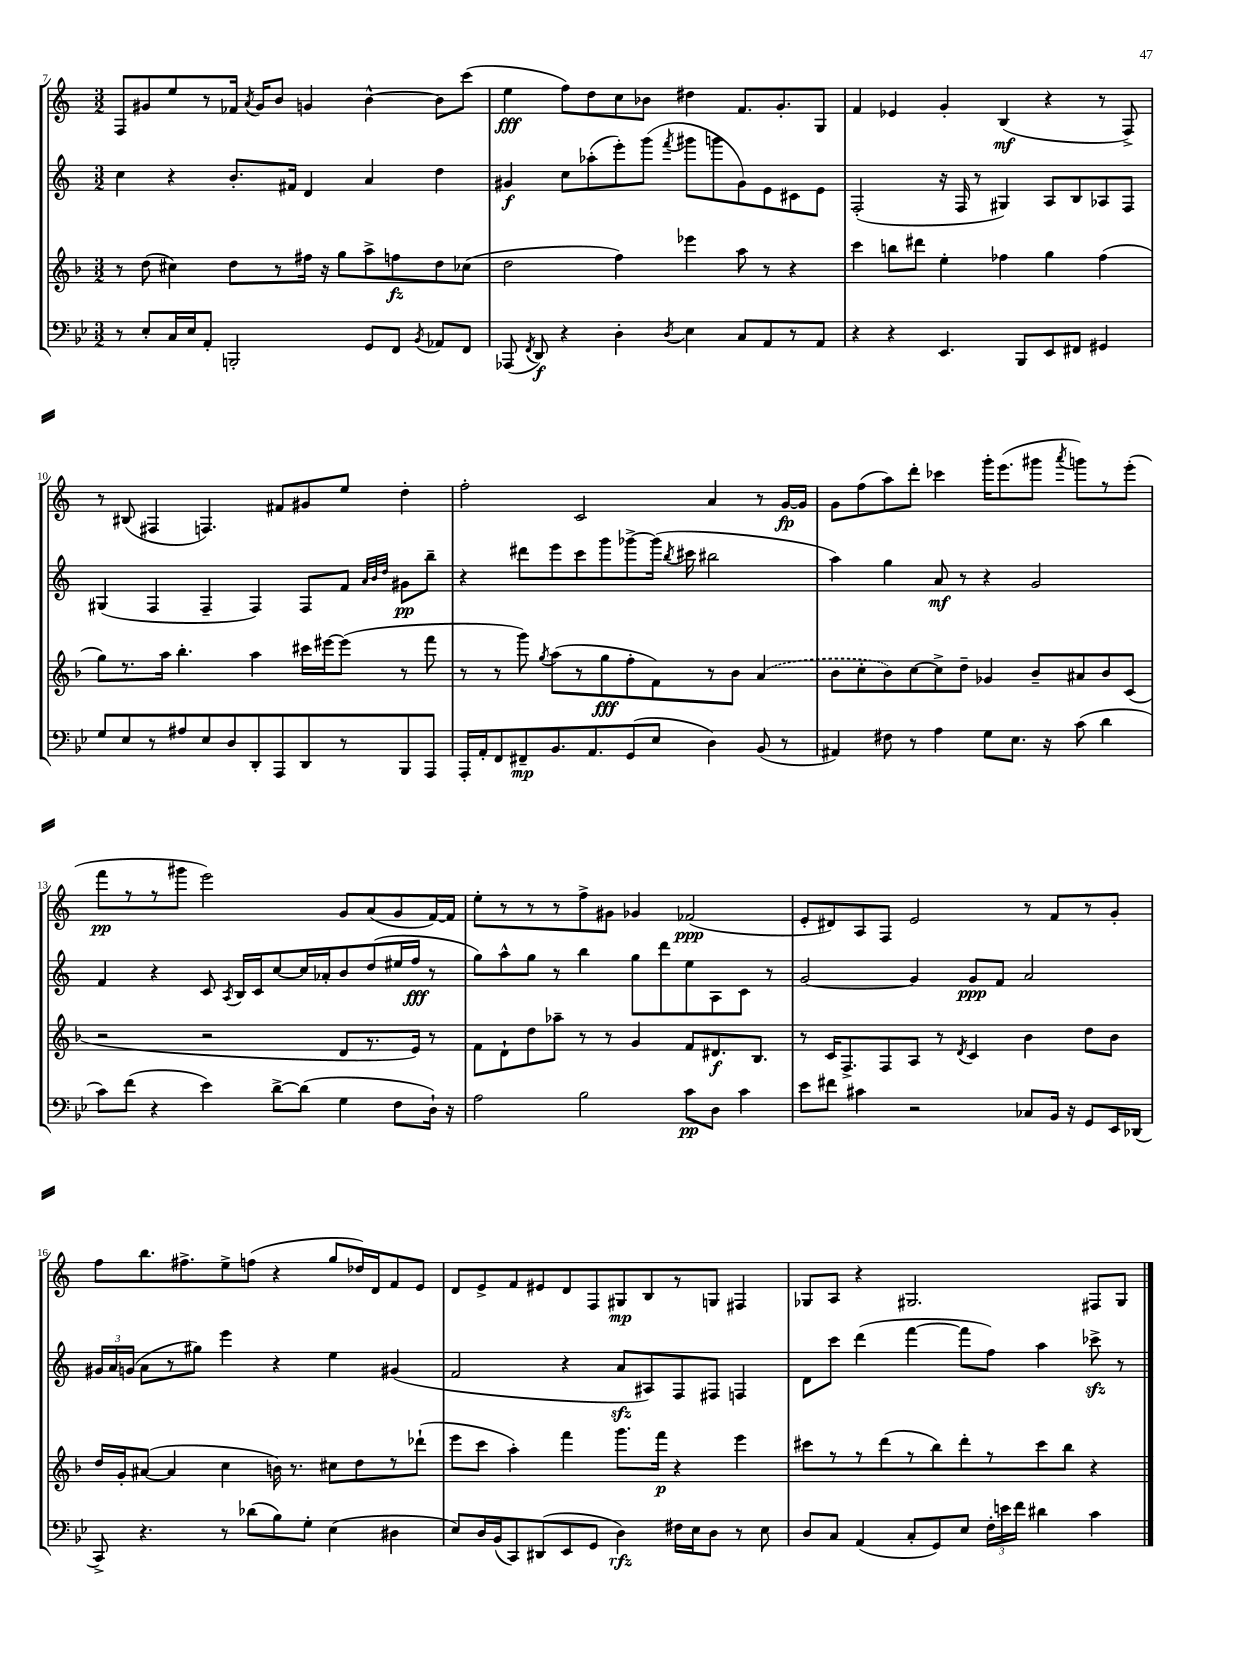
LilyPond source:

<<
\new StaffGroup <<
\new Staff = "s0" {
    \clef treble \key c \major \numericTimeSignature \time 3/2
    \autoBeamOff f8[ gis'8 e''8 r8 fes'16] \acciaccatura { a'8 } gis'16[ b'8] g'4 b'4~-^ b'8[ c'''8]( |
    e''4\fff f''8[) d''8 c''8 bes'8] dis''4 f'8.[ g'8.-. g8] |
    f'4 ees'4 g'4-. b4\mf( r4 r8 f8->) |
    r8 bis8( fis4 f4.) fis'8[ gis'8 e''8] d''4-. |
    f''2-. c'2 a'4 r8 g'16[~\fp g'16] |
    g'8[ f''8( a''8) d'''8]-. ces'''4 g'''16[-. e'''8.( gis'''8] \acciaccatura { a'''8 } g'''8[) r8 e'''8]-.( |
    f'''8[\pp r8 r8 gis'''8] e'''2) g'8[ a'8( g'8 f'16~) f'16] |
    e''8[-. r8 r8 r8 f''8-> gis'8] ges'4 fes'2\ppp( |
    e'8[-. dis'8) a8 f8] e'2 r8 f'8[ r8 g'8]-. |
    f''8[ b''8. fis''8.-> e''8-> f''8]( r4 g''8[ des''16) d'16 f'8 e'8] |
    d'8[ e'8-> f'8 eis'8 d'8 f8 gis8\mp b8 r8 g8] fis4 |
    ges8[ a8] r4 gis2. fis8[ gis8] \bar "|." |
}
\new Staff = "s1" {
    \clef treble \key c \major \numericTimeSignature \time 3/2
    \autoBeamOff c''4 r4 b'8.[-. fis'16] d'4 a'4 d''4 |
    gis'4\f c''8[ aes''8-.( e'''8-.) g'''8]( \acciaccatura { f'''8 } gis'''8[ g'''8 gis'8) e'8 cis'8 e'8] |
    f2-.( r16 f16 r8 gis4) a8[ b8 aes8 f8] |
    gis4( f4 f4-- f4) f8[ f'8] \grace { a'32[ b'32 d''32] } gis'8[\pp b''8]-- |
    r4 dis'''8[ e'''8 c'''8 g'''8 ges'''8~-> ges'''16]( \acciaccatura { b''8 } cis'''16 bis''2 |
    a''4) g''4 a'8\mf r8 r4 g'2 |
    f'4 r4 c'8 \acciaccatura { a8 } b16[ c'16 c''8~ c''16 aes'16-. b'8 d''8( eis''16 f''16]\fff r8 |
    g''8[) a''8-^ g''8] r8 b''4 g''8[ d'''8 e''8 a8 c'8] r8 |
    g'2~ g'4 g'8[\ppp f'8] a'2 |
    \tuplet 3/2 { gis'16[ a'16 g'16]( } a'8[ r8 gis''8]) e'''4 r4 e''4 gis'4( |
    f'2 r4 a'8[\sfz ais8) f8 fis8] f4 |
    d'8[ c'''8] d'''4( f'''4~ f'''8[ f''8]) a''4 ces'''8->\sfz r8 \bar "|." |
}
\new Staff = "s2" {
    \clef treble \key f \major \numericTimeSignature \time 3/2
    \autoBeamOff r8 d''8( cis''4) d''8[ r8 fis''16] r16 g''8[ a''8-> f''8\fz d''8 ces''8]( |
    d''2 f''4) ees'''4 a''8 r8 r4 |
    c'''4 b''8[ dis'''8] e''4-. fes''4 g''4 fes''4( |
    g''8[) r8. a''16] bes''4.-. a''4 cis'''16[ eis'''16~ eis'''8]( r8 f'''8 |
    r8 r8 g'''8) \acciaccatura { g''8 } a''8[( r8 g''8\fff f''8-. f'8) r8 bes'8] \once \slurDashed a'4( |
    bes'8[ c''8-. bes'8) c''8~ c''8-> d''8]-- ges'4 bes'8[-- ais'8 bes'8 c'8]( |
    r2 r2 d'8[ r8. e'16]) r8 |
    f'8[ d'8-! d''8 aes''8]-- r8 r8 g'4 f'8[ dis'8.\f bes8.] |
    r8 c'16[ f8.-> f8 a8] r8 \acciaccatura { d'8 } c'4 bes'4 d''8[ bes'8] |
    d''16[ g'16-. ais'8]~( ais'4 c''4 b'16) r8. cis''8[ d''8 r8 des'''8]-!( |
    e'''8[ c'''8] a''4-.) f'''4 g'''8.[ f'''16]\p r4 e'''4 |
    cis'''8[ r8 r8 d'''8( r8 bes''8) d'''8-. r8 cis'''8 bes''8] r4 \bar "|." |
}
\new Staff = "s3" {
    \clef bass \key bes \major \numericTimeSignature \time 3/2
    \autoBeamOff r8 ees8[-. c16 ees16 a,8]-. b,,2-. g,8[ f,8] \acciaccatura { bes,8 } aes,8[ f,8] |
    aes,,8( \acciaccatura { f,8 } d,8\f) r4 d4-. \acciaccatura { d8 } ees4 c8[ a,8 r8 a,8] |
    r4 r4 ees,4. bes,,8[ ees,8 fis,8] gis,4 |
    g8[ ees8 r8 ais8 ees8 d8 d,8-. a,,8 d,8 r8 bes,,8 a,,8] |
    a,,16[-. a,16-. f,8 fis,8--\mp bes,8. a,8. g,8( ees8] d4) bes,8( r8 |
    ais,4) fis8 r8 a4 g8[ ees8.] r16 c'8( d'4 |
    c'8[) f'8]( r4 ees'4) d'8[~-> d'8]( g4 f8[ d16]-!) r16 |
    a2 bes2 c'8[\pp d8] c'4 |
    ees'8[ fis'8] cis'4 r2 ces8[ bes,16] r16 g,8[ ees,16 des,16]( |
    c,8->) r4. r8 des'8[( bes8) g8]-. ees4( dis4 |
    ees8[) d16 bes,16( c,8) dis,8( ees,8 g,8] d4\rfz) fis16[ ees16 d8] r8 ees8 |
    d8[ c8] a,4( c8[-. g,8) ees8] \tuplet 3/2 { f16[-. e'16 f'16] } dis'4 c'4 \bar "|." |
}
>>
>>
\layout { \context { \Score currentBarNumber = #7 } }
